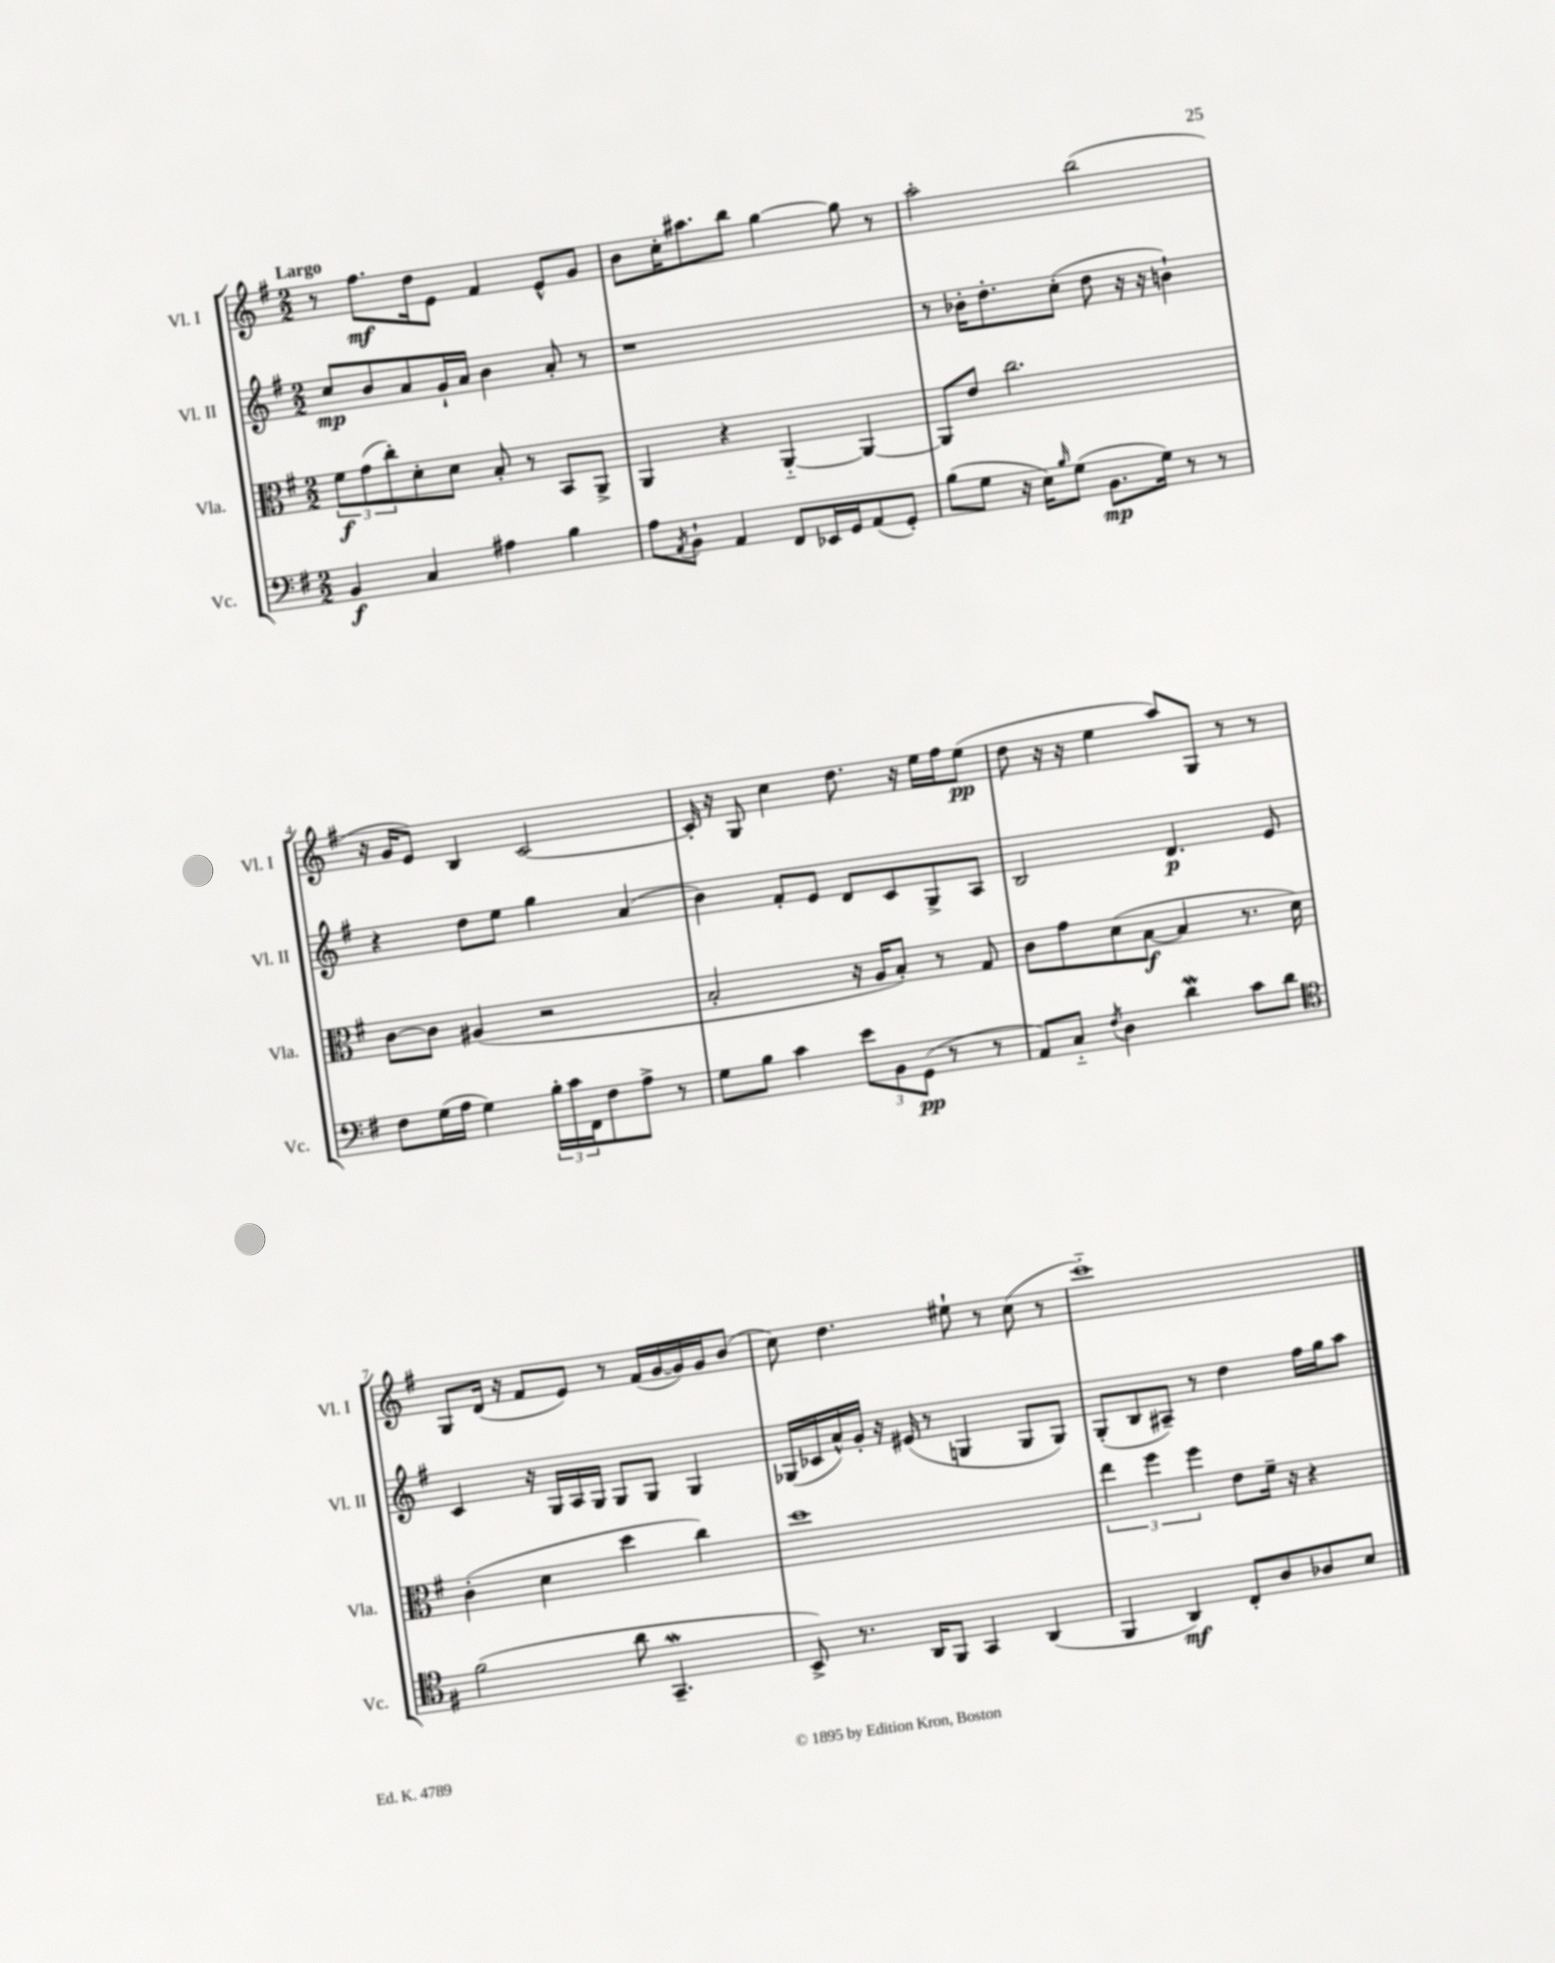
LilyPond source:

<<
\new StaffGroup <<
\new Staff = "s0" \with { instrumentName = "Vl. I" shortInstrumentName = "Vl. I" } {
    \clef treble \key g \major \numericTimeSignature \time 2/2 \tempo "Largo"
    r8 fis''8.\mf d''16 e'8 fis'4 e'8-^ g'8 |
    b'8 c''16-. ais''8. b''8 g''4~ g''8 r8 |
    a''2-. b''2( |
    r16 g'16 e'8) b4 c'2~ |
    c'16-. r16 g8 c''4 d''8. r16 e''16 fis''16 e''8\pp( |
    d''8 r16 r16 e''4 a''8) g8 r8 r8 |
    g8 d'16( r16 fis'8 e'8) r8 fis'16( g'16~ g'16) g'16 b'8( |
    c''8) d''4. eis''8-! r8 c''8( r8 |
    c'''1-_) \bar "|." |
}
\new Staff = "s1" \with { instrumentName = "Vl. II" shortInstrumentName = "Vl. II" } {
    \clef treble \key g \major \numericTimeSignature \time 2/2
    c''8\mp b'8 a'8 g'16-! a'16 b'4 a'8-. r8 |
    r1 |
    r8 bes'16-. d''8.-. c''8-.( d''8 r16 r16 b'4-!) |
    r4 d''8 e''8 g''4 a'4( |
    b'4) fis'8-. e'8 d'8 c'8 g8-> a8 |
    b2 d'4.\p e'8 |
    c'4 r16 g16 a16 g16 g8 g8 g4 |
    ges16( ces'16 a'16-^) g'16-. r16 eis'16( r8 g4 g8 g8) |
    g8-.( b8 ais8--) r8 d''4 fis''16 g''16 a''8 \bar "|." |
}
\new Staff = "s2" \with { instrumentName = "Vla." shortInstrumentName = "Vla." } {
    \clef alto \key g \major \numericTimeSignature \time 2/2
    \tuplet 3/2 { fis'8\f g'8( c''8-.) } d'8-. d'8 b8-. r8 b,8 a,8-> |
    a,4 r4 a,4~-_ a,4~ |
    a,8 e'8 c''2. |
    c'8~ c'8 ais4( r2 |
    b2-. r16 a16 b8-.) r8 g8 |
    c'8 g'8 d'8( b8~\f b4 r8. d'16) |
    c'4-.( d'4 d''4 c''4) |
    d''1 |
    \tuplet 3/2 { e''4 fis''4 fis''4 } e'8 fis'16-- r16 r4 \bar "|." |
}
\new Staff = "s3" \with { instrumentName = "Vc." shortInstrumentName = "Vc." } {
    \clef bass \key g \major \numericTimeSignature \time 2/2
    b,4\f c4 ais4 b4 |
    a8 \acciaccatura { a,8 } b,8-! a,4 fis,8 ees,16 g,16 a,8( g,8-.) |
    b8( g8 r16 e16) \grace { b16 } g8( b,8.\mp g16) r8 r8 |
    fis8 g16( a16 g4) \tuplet 3/2 { b16-. c'16 fis,16 } fis8 a8-> r8 |
    g8 b8 c'4 \tuplet 3/2 { e'8 b,8 g,8\pp( } r8 r8 |
    a,8) c8-_ \acciaccatura { fis8 } d4 d'4\mordent c'8 d'8 |
    \clef tenor fis'2( a'8 g,4.--\mordent |
    b,8->) r8. a,16 fis,8 g,4 a,4( |
    fis,4 a,4\mf) c8-. a8 aes8 b8 \bar "|." |
}
>>
>>
